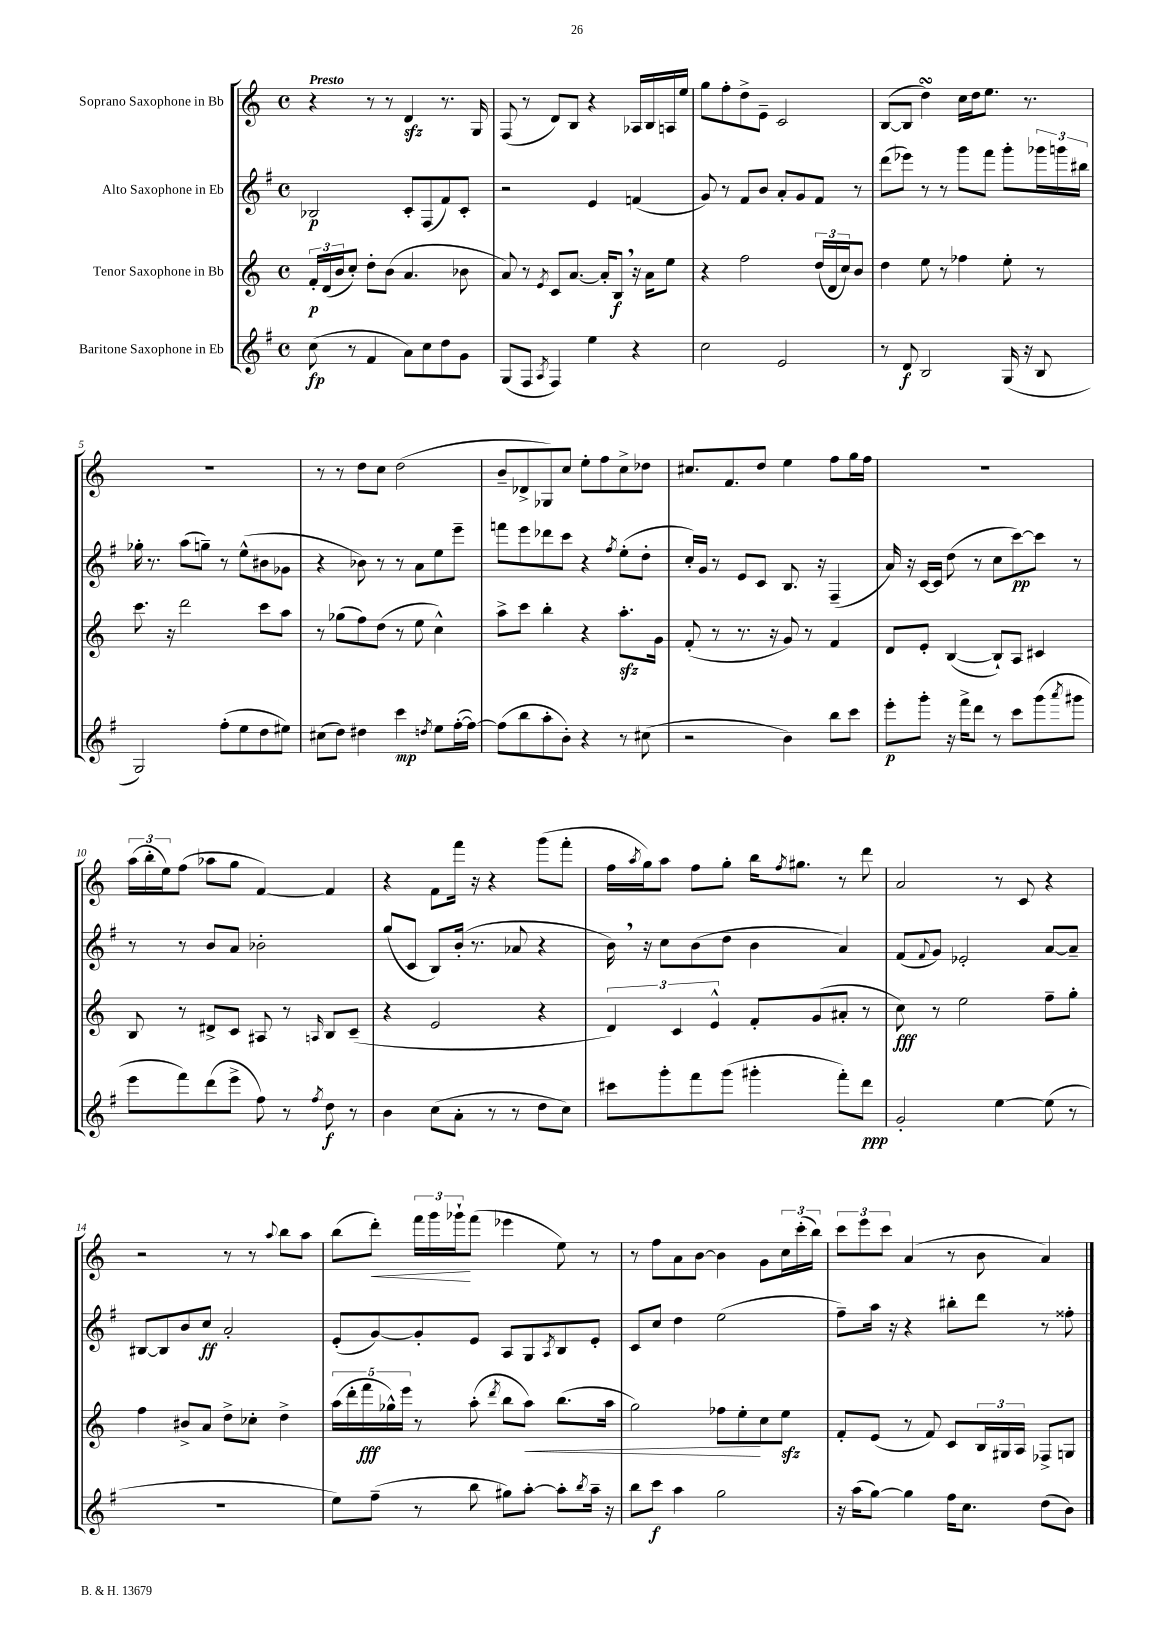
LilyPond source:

<<
\new StaffGroup <<
\new Staff = "s0" \with { instrumentName = "Soprano Saxophone in Bb" } {
    \clef treble \key c \major \defaultTimeSignature \time 4/4 \tempo "Presto"
    r4 r8 r8 d'4\sfz r8. g16 |
    f8( r8 d'8) b8 r4 aes16 b16 a16 e''16 |
    g''8 f''8-. d''8-> e'8-- c'2 |
    b8~( b8 d''4\turn) c''16 d''16 e''8. r8. |
    R1 |
    r8 r8 d''8 c''8 d''2( |
    b'8-- des'8-> ges8) c''8 e''8-. f''8 c''8-> des''8 |
    cis''8. f'8. d''8 e''4 f''8 g''16 f''16 |
    R1 |
    \tuplet 3/2 { a''16( b''16-. e''16) } f''8( aes''8 g''8 f'4~) f'4 |
    r4 f'8 f'''16 r16 r4 g'''8( f'''8-. |
    f''16 \acciaccatura { a''8 } g''16) a''8 f''8 g''8-. b''16 \acciaccatura { f''8 } gis''8. r8 d'''8 |
    a'2 r8 c'8 r4 |
    r2 r8 r8 \appoggiatura { a''8 } b''8 a''8 |
    b''8( d'''8-.\<) \tuplet 3/2 { f'''16 g'''16 ges'''16-!\! } f'''8( ees'''4 e''8) r8 |
    r8 f''8 a'8 b'8~ b'4 g'8 \tuplet 3/2 { c''16 c'''16-.( b''16) } |
    \tuplet 3/2 { c'''8 e'''8 c'''8 } a'4( r8 b'8 a'4) \bar "|." |
}
\new Staff = "s1" \with { instrumentName = "Alto Saxophone in Eb" } {
    \clef treble \key g \major \defaultTimeSignature \time 4/4
    bes2\p c'8-. fis8( fis'8) c'8-. |
    r2 e'4 f'4( |
    g'8) r8 fis'8 b'8 a'8-. g'8 fis'8 r8 |
    d'''8( ees'''8) r8 r8 g'''8 fis'''8 g'''8-. \tuplet 3/2 { ges'''16 g'''16 bis''16 } |
    ges''16-. r8. a''8( g''8--) r8 e''8-^( bis'8 ges'8 |
    r4 bes'8) r8 r8 a'8 e''8 e'''8-- |
    f'''8 e'''8 des'''8 c'''8 r4 \acciaccatura { fis''8 } e''8-.( d''8-. |
    c''16-.) g'16 r8 e'8 c'8 b8. r16 fis4--( |
    a'16) r16 c'16~ c'16 d''8( r8 c''8 c'''8~\pp) c'''8 r8 |
    r8 r8 b'8 a'8 bes'2-. |
    g''8( c'8 b8) b'16-.( r8. aes'8 r4 |
    b'16) \breathe r16 c''8 b'8( d''8 b'4 a'4) |
    fis'8( \appoggiatura { fis'8 } g'8) ees'2-. a'8~ a'8-- |
    bis8~ bis8 b'8 c''8\ff a'2-. |
    e'8-.( g'8~) g'8-. e'8 a8 g8 \acciaccatura { a8 } b8 e'8-. |
    c'8 c''8 d''4 e''2( |
    fis''8--) a''16 r16 r4 bis''8-. d'''8 r8 fisis''8-. \bar "|." |
}
\new Staff = "s2" \with { instrumentName = "Tenor Saxophone in Bb" } {
    \clef treble \key c \major \defaultTimeSignature \time 4/4
    \tuplet 3/2 { f'16-.\p d'16( b'16 } c''8-.) d''8-. b'8( a'4. bes'8 |
    a'8) r8 \acciaccatura { e'8 } c'8 a'8.~ a'16-. b8\f \breathe r16 a'16 e''8 |
    r4 f''2 \tuplet 3/2 { d''16( d'16 c''16) } b'8 |
    d''4 e''8 r8 fes''4 e''8-. r8 |
    c'''8. r16 d'''2 c'''8 a''8 |
    r8 ges''8( f''8) d''8( r8 e''8 c''4-^) |
    a''8-> c'''8 b''4-. r4 a''8.-.\sfz g'16 |
    f'8-.( r8 r8. r16 g'8) r8 f'4 |
    d'8 e'8-. b4~( b8-!) a8 cis'4 |
    b8 r8 dis'8-> c'8 ais8 r8 \grace { a16 } b8 c'8--( |
    r4 e'2 r4 |
    \tuplet 3/2 { d'4) c'4 e'4-^ } f'8-. g'8( ais'8-. r8 |
    c''8\fff) r8 e''2 f''8-- g''8-. |
    f''4 bis'8-> a'8 d''8-> ces''8-. d''4-> |
    \tuplet 5/4 { a''16( d'''16-. f'''16\fff ges''16-^) e'''16 } r8 a''8-.( \acciaccatura { d'''8 } b''8 a''8\<) b''8.( a''16 |
    g''2) fes''8 e''8-.\! c''8 e''8\sfz |
    f'8-. e'8( r8 f'8) c'8 \tuplet 3/2 { b16 gis16 a16 } fes8-> g8 \bar "|." |
}
\new Staff = "s3" \with { instrumentName = "Baritone Saxophone in Eb" } {
    \clef treble \key g \major \defaultTimeSignature \time 4/4
    c''8\fp( r8 fis'4 a'8) c''8 d''8 g'8 |
    g8( fis8 \acciaccatura { a8 } fis4) e''4 r4 |
    c''2 e'2 |
    r8 d'8\f b2 g16( r16 b8 |
    g2) fis''8-.( e''8 d''8 eis''8) |
    cis''8( d''8) dis''4 c'''4\mp \acciaccatura { d''8 } e''8 fis''16~-.( fis''16~) |
    fis''8( b''8 a''8-. b'8-.) r4 r8 cis''8( |
    r2 b'4) b''8 c'''8 |
    e'''8-.\p g'''8-. r16 fis'''16-> d'''8 r8 c'''8 g'''8( \acciaccatura { a'''8 } gis'''8 |
    e'''8 fis'''8) d'''8( e'''8-> fis''8) r8 \acciaccatura { fis''8 } d''8\f r8 |
    b'4 c''8( a'8-. r8 r8 d''8 c''8) |
    cis'''8 g'''8-. fis'''8 g'''8( gis'''4-. fis'''8-.) d'''8\ppp |
    g'2-. e''4~ e''8( r8 |
    R1 |
    e''8) fis''8--( r8 b''8 gis''8) a''8~-. a''8-. \acciaccatura { b''8 } a''16-- r16 |
    b''8 c'''8\f a''4 g''2 |
    r16 a''16( g''8~) g''4 fis''16 c''8. d''8( b'8) \bar "|." |
}
>>
>>
